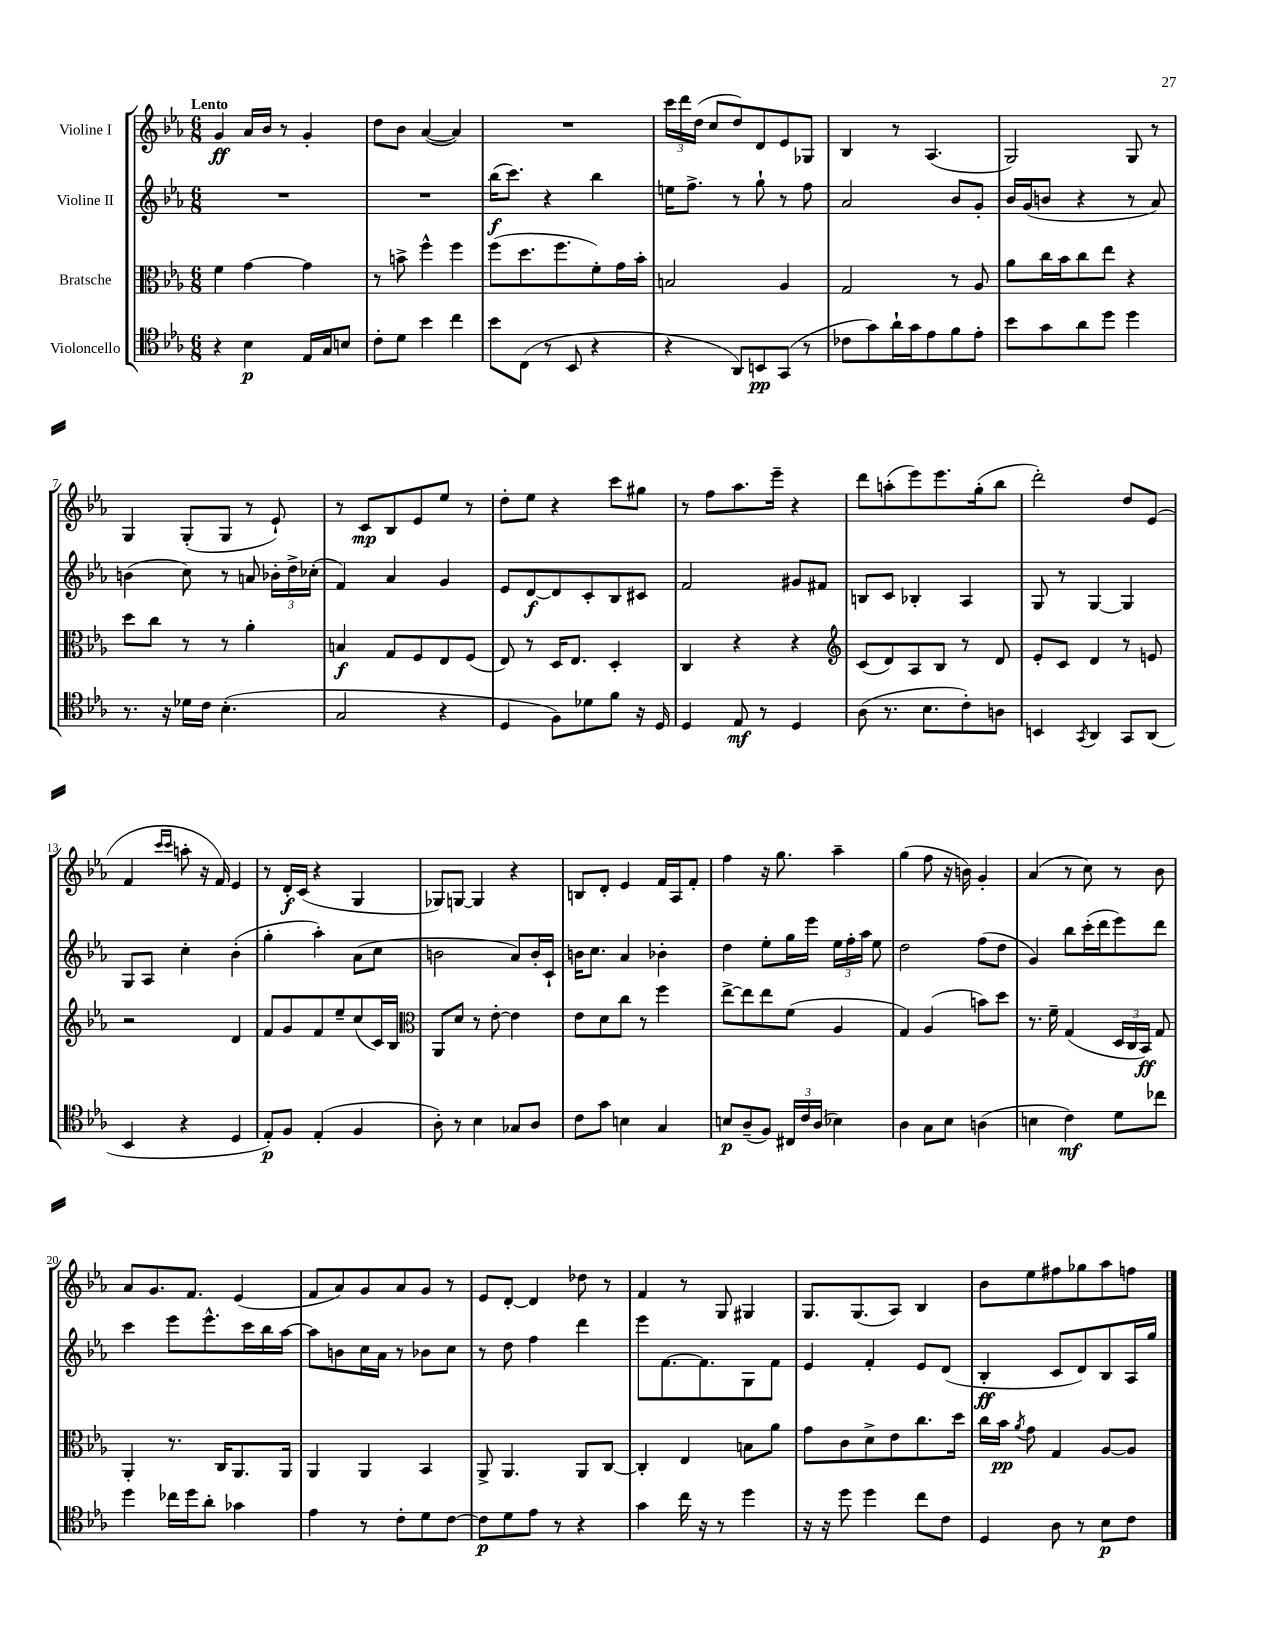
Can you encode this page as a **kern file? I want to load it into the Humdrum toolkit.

**kern	**kern	**kern	**kern
*staff4	*staff3	*staff2	*staff1
*clefC4	*clefC3	*clefG2	*clefG2
*k[b-e-a-]	*k[b-e-a-]	*k[b-e-a-]	*k[b-e-a-]
*M6/8	*M6/8	*M6/8	*M6/8
4r	4f\	2.r	4g/
4B-\	[4g\	.	16a-/LL
.	.	.	16b-/JJ
.	.	.	8r
16E-/LL	4g\]	.	4g'/
16G/J	.	.	.
8B/J	.	.	.
=	=	=	=
8c'\L	8r	2.r	8dd\L
8d\J	8b^\	.	8b-\J
4b-\	4ff^^\	.	([4a-/
4cc\	4ff\	.	4a-/])
=	=	=	=
8b-\L	(8ff\L	(16bb-\LK	2.r
.	.	8.ccc\J)	.
(8C\J	8.dd\	.	.
8r	.	4r	.
.	8.ff\	.	.
8BB-/	.	.	.
4r	8f'\)	4bb-\	.
.	16g\L	.	.
.	16b-'\JJ	.	.
=	=	=	=
4r	2B/	16ee\LK	24ccc\LL
.	.	.	24ddd\
.	.	8.ff^\J	.
.	.	.	(24dd\JJ
.	.	.	8cc/L
8AA-/L)	.	8r	8dd/)
8BB/	.	8gg`\	8d/
(8GG/J	4A-/	8r	8e-/
8r	.	8ff\	8G-/J
=	=	=	=
8c-\L	2G/	2a-/	4B-/
8g\)	.	.	.
16a-`\L	.	.	8r
16g\J	.	.	.
8e-\	.	.	(4.A-/
8f\	8r	8b-/L	.
8e-'\J	8A-/	8g'/J	.
=	=	=	=
8b-\L	8a-\L	16b-/LL	2G/)
.	.	(16g/J	.
8g\	16cc\L	8b/J	.
.	16b-\J	.	.
8a-\	8cc\	4r	.
8dd\J	8ee-\J	.	.
4dd\	4r	8r	8G/
.	.	8a-/)	8r
=	=	=	=
8.r	8dd\L	(4b\	4G/
.	8cc\J	.	.
16r	.	.	.
16d-\LL	8r	8cc\)	(8G'/L
16c\JJ	.	.	.
(4.B-'\	8r	8r	8G/J
.	4a-'\	8a/	8r
.	.	24b-'\LL	8e-`/)
.	.	24dd^\	.
.	.	(24cc-'\JJ	.
=	=	=	=
2G/	4B/	4f/)	8r
.	.	.	8c/L
.	8G/L	4a-/	8B-/
.	8F/	.	8e-/
4r	8E-/	4g/	8ee-/J
.	(8F/J	.	8r
=	=	=	=
4D/	8E-/)	8e-/L	8dd'\L
.	8r	[8d/	8ee-\J
8F\L)	16D/LK	8d/]	4r
.	8.E-/J	.	.
8d-\	.	8c'/	.
8f\J	4D'/	8B-/	8ccc\L
16r	.	8c#/J	8gg#\J
16D/	.	.	.
=	=	=	=
4D/	4C/	2f/	8r
.	.	.	8ff\L
8E-/	4r	.	8.aa-\
8r	.	.	.
.	.	.	16eee-~\Jk
4D/	4r	8g#/L	4r
.	.	8f#/J	.
=	=	=	=
*	*clefG2	*	*
(8A-\	(8c/L	8B/L	8ddd\L
8.r	8d/)	8c/J	(8aa'\
.	8A-/	4B-'/	8eee-\)
8.B-\L	.	.	.
.	8B-/J	.	8.eee-\
8c'\)	8r	4A-/	.
.	.	.	(16gg'\k
8A\J	8d/	.	8bb-\J
=	=	=	=
4BB/	8e-'/L	8G/	2ddd'\)
.	8c/J	8r	.
8qGG/	.	.	.
4AA-/	4d/	[4G/	.
8GG/L	8r	4G/]	8dd/L
(8AA-/J	8e/	.	(8e-/J
=	=	=	=
4BB-/	2r	8G/L	4f/
.	.	8A-/J	.
.	.	.	16qqccc/LL
.	.	.	16qqccc/JJ
4r	.	4cc'\	8aa'\
.	.	.	16r
.	.	.	16f/)
4D/	4d/	(4b-'\	4e-/
=	=	=	=
8E-'/L)	8f/L	4gg'\	8r
8F/J	8g/	.	16d'/LL
.	.	.	(16c/JJ
(4E-'/	8f/	4aa-'\)	4r
.	8ee-~/	.	.
4F/	(8cc/	(8a-\L	4G/
.	16c/L)	8cc\J	.
.	16B-/JJ	.	.
=	=	=	=
*	*clefC3	*	*
8A-'\)	8AA-/L	2b\	8G-/L)
8r	8d/J	.	[8G/J
4B-\	8r	.	4G/]
.	[8e-'\	.	.
8G-/L	4e-\]	8a-/L)	4r
8A-/J	.	16b'/L	.
.	.	16c`/JJ	.
=	=	=	=
8c\L	8e-\L	16b\LK	8B/L
.	.	8.cc\J	.
8g\J	8d\	.	8d'/J
4B\	8cc\J	4a-/	4e-/
.	8r	.	.
4G/	4ff\	4b-'\	16f/LL
.	.	.	16A-/J
.	.	.	8f'/J
=	=	=	=
8B/L	[8ee-^\L	4dd\	4ff\
(8A-~/	8ee-\]	.	.
8F/J)	8ee-\	8ee-'\L	16r
.	.	.	8.gg\
24C#/LL	(8f\J	16gg\L	.
24c/	.	.	.
.	.	16eee-\JJ	.
(24A-/JJ	.	.	.
4B-\)	4A-/	24ee-\LL	4aa-~\
.	.	24ff'\	.
.	.	24aa-\JJ	.
.	.	8ee-\	.
=	=	=	=
4A-\	4G/)	2dd\	(4gg\
8G\L	(4A-/	.	8ff\
8B-\J	.	.	16r
.	.	.	16b\)
(4A\	8b\L)	(8ff\L	4g'/
.	8dd\J	8dd\J	.
=	=	=	=
4B\	8.r	4g/)	(4a-/
.	16f~\	.	.
4c\)	(4G/	8bb-\L	8r
.	.	(16ccc'\L	8cc\)
.	.	16ddd\J	.
8d\L	24D/LL	8eee-\)	8r
.	24C/	.	.
.	24BB-/JJ)	.	.
8cc-\J	8G/	8ddd\J	8b-\
=	=	=	=
4dd\	4AA-'/	4ccc\	8a-/L
.	.	.	8.g/
16cc-\LL	8.r	8eee-\L	.
16dd\J	.	.	8.f/J
8a-'\J	.	8.eee-^^\	.
.	16C/LK	.	.
4g-\	8.AA-/	.	(4e-/
.	.	16ccc\L	.
.	.	16bb-\	.
.	16AA-/Jk	[16aa-\JJ	.
=	=	=	=
4e-\	4AA-/	8aa-\]L	8f/L
.	.	8b\	8a-/)
8r	4AA-/	16cc\L	8g/
.	.	16a-\JJ	.
8c'\L	.	8r	8a-/
8d\	4BB-/	8b-\L	8g/J
[8c\J	.	8cc\J	8r
=	=	=	=
8c\]L	8AA-^/	8r	8e-/L
8d\	4.AA-/	8dd\	[8d'/J
8e-\J	.	4ff\	4d/]
8r	.	.	.
4r	8AA-/L	4ddd\	8dd-\
.	[8C/J	.	8r
=	=	=	=
4g\	4C'/]	8eee-\L	4f/
.	.	[8.f\	.
16cc\	4E-/	.	8r
16r	.	8.f\]	.
8r	.	.	8G/
4dd\	8B\L	8G\	4G#/
.	8a-\J	8f\J	.
=	=	=	=
16r	8g\L	4e-/	8.G/L
16r	.	.	.
8dd\	8c\	.	.
.	.	.	(8.G/
4dd\	8d^\	4f'/	.
.	8e-\	.	8A-/J)
8cc\L	8.cc\	8e-/L	4B-/
8c\J	.	(8d/J	.
.	16dd\Jk	.	.
=	=	=	=
4D/	16cc\LL	4B-'/	8b-\L
.	16b-\JJ	.	.
.	8qa-/	.	.
.	8g\	.	8ee-\
8A-\	4G/	8c/L	8ff#\
8r	.	8d/)	8gg-\
8B-\L	[8A-/L	8B-/	8aa-\
8c\J	8A-/]J	16A-/L	8ff\J
.	.	16gg/JJ	.
==	==	==	==
*-	*-	*-	*-
